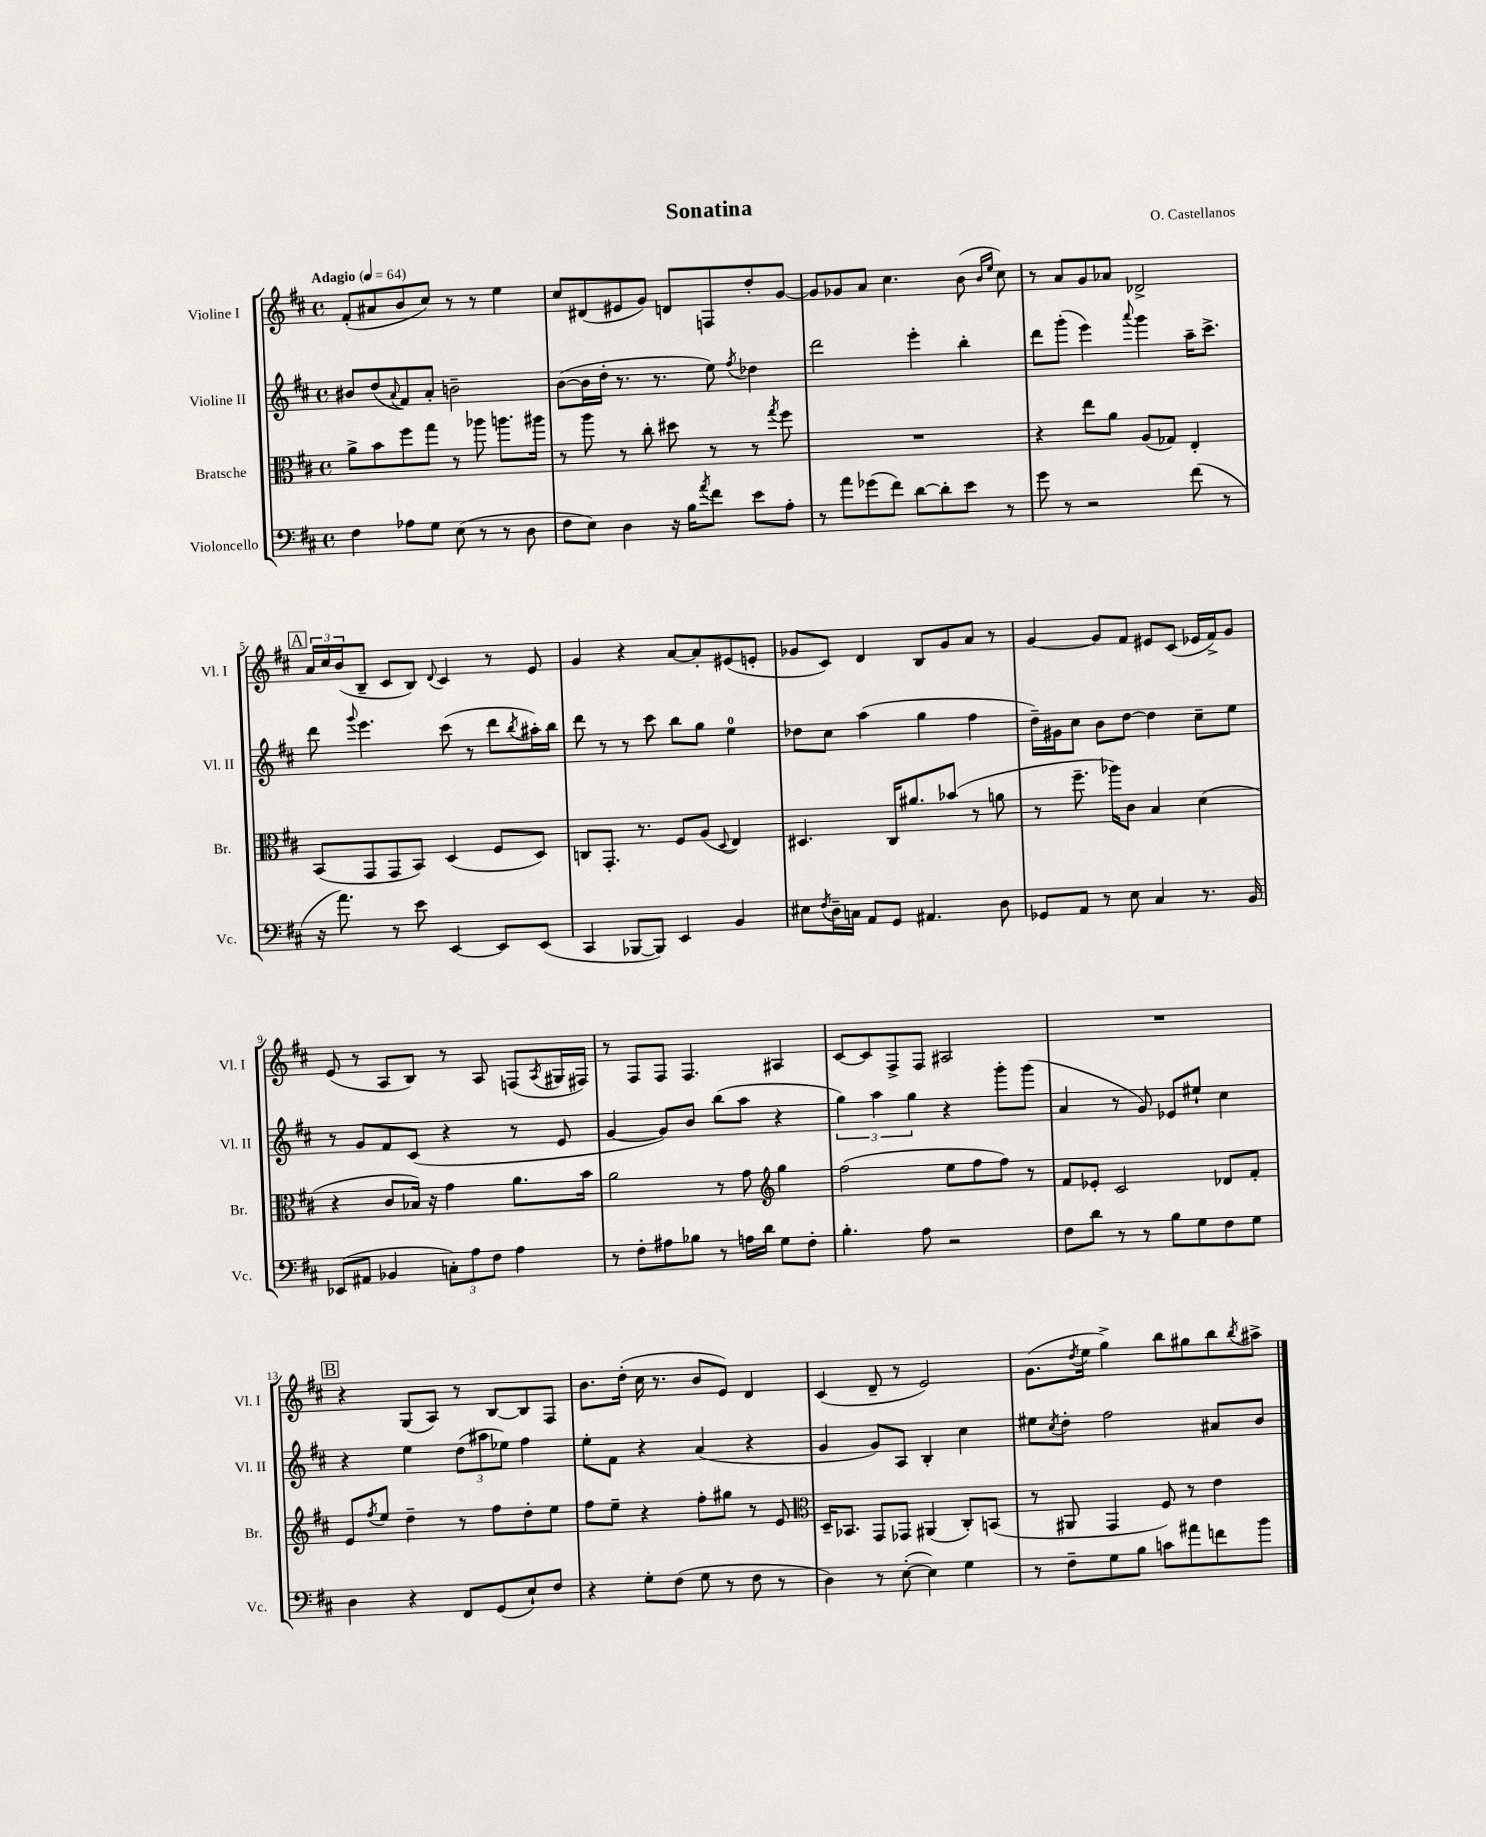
\header { title = "Sonatina" composer = "O. Castellanos" }
<<
\new StaffGroup <<
\new Staff = "s0" \with { instrumentName = "Violine I" shortInstrumentName = "Vl. I" } {
    \clef treble \key d \major \defaultTimeSignature \time 4/4 \tempo "Adagio" 4 = 64
    fis'8-.( ais'8 b'8 cis''8) r8 r8 e''4 |
    cis''8 dis'8( eis'8 g'8) d'8 f8 d''8-. g'8~ |
    g'8 ges'8 a'8 cis''4. b'8( \grace { b'16 e''16 } cis''8) |
    r8 a'8 g'8 aes'8 des'2-> |
    \mark \markup { \box "A" } \tuplet 3/2 { a'16 cis''16 b'16( } b8-- cis'8 b8) \appoggiatura { d'8 } cis'4 r8 e'8 |
    g'4 r4 a'8~ a'8-. eis'8( e'8-. |
    ges'8 cis'8) d'4 b8 ges'8 a'8 r8 |
    g'4~ g'8 fis'8 eis'8 cis'8( ees'16 fis'16->) g'8 |
    e'8( r8 a8 b8) r8 a8 f8( \acciaccatura { a8 } gis16 fis16) |
    r8 fis8 fis8 fis4. ais4 |
    cis'8~ cis'8 fis8-> fis8 ais2 |
    R1 |
    \mark \markup { \box "B" } r4 g8( a8) r8 b8~ b8 fis8 |
    b'8. d''16-.( cis''16 r8. b'8 e'8) d'4 |
    cis'4( d'8-- r8 e'2) |
    g'8.( \acciaccatura { d''8 } e''16 g''4->) b''8 gis''8 b''8 \acciaccatura { b''8 } ais''8-> \bar "|." |
}
\new Staff = "s1" \with { instrumentName = "Violine II" shortInstrumentName = "Vl. II" } {
    \clef treble \key d \major \defaultTimeSignature \time 4/4
    bis'8 d''8( \appoggiatura { a'8 } fis'8) a'8-. b'2-- |
    b'8~( b'16 d''16-. r8. r8. e''8) \acciaccatura { fis''8 } des''4 |
    d'''2 e'''4-. b''4-. |
    d'''8 g'''8-.( e'''4) \appoggiatura { a'''8 } g'''4 a''16-- cis'''8.-> |
    \mark \markup { \box "A" } d'''8 \appoggiatura { g'''8 } e'''4. cis'''8( r8 d'''8 \acciaccatura { b''8 } ais''16-.) b''16 |
    d'''8 r8 r8 cis'''8 b''8 g''8 e''4-0 |
    des''8 cis''8 a''4( g''4 fis''4 |
    d''16--) gis'16 cis''8 b'8 d''8~ d''4 cis''8-- e''8 |
    r8 g'8 fis'8 cis'8( r4 r8 e'8 |
    g'4~ g'8) b'8 b''8( a''8 r4 |
    \tuplet 3/2 { g''4) a''4 g''4 } r4 g'''8-. g'''8( |
    a'4 r8 g'8) ees'8 eis''8-! cis''4 |
    \mark \markup { \box "B" } r4 e''4 \tuplet 3/2 { d''8( ais''8 ees''8) } fis''4 |
    e''8-. fis'8 r4 a'4( r4 |
    g'4 g'8) a8 b4-. cis''4 |
    eis''8 \acciaccatura { cis''8 } d''8-. fis''2 ais'8 b'8 \bar "|." |
}
\new Staff = "s2" \with { instrumentName = "Bratsche" shortInstrumentName = "Br." } {
    \clef alto \key d \major \defaultTimeSignature \time 4/4
    a'8-> b'8 fis''8 g''8 r8 aes''8 a''8. ais''16 |
    r8 a''8 r8 cis''8-. dis''8 r8 r8 \acciaccatura { g''8 } fis''8 |
    R1 |
    r4 e''8 a'8 a8( ges8) e4-. |
    \mark \markup { \box "A" } b,8( g,8 g,8 b,8) d4( fis8 d8) |
    c8 g,8.-. r8. fis8 a8( \appoggiatura { d8 } e4) |
    dis4. cis16 ais'8. bes'8( r8 a'8 |
    r8 fis''8.-- aes''16) cis'8 b4 d'4( |
    r4 cis'8 bes16) r16 g'4 a'8. b'16 |
    a'2 r8 g'8 \clef treble g''4 |
    fis''2( e''8 fis''8 fis''8) r8 |
    fis'8 ees'8-. cis'2 des'8 fis'8-. |
    \mark \markup { \box "B" } e'8 \acciaccatura { fis''8 } e''8 d''4-- r8 fis''8 d''8-. e''8 |
    fis''8 e''8-- r4 fis''8-. gis''8 r8 e'8 |
    \clef alto d16-- bes,8. g,8 ges,8 ais,4( cis8-.) b,8( |
    r8 ais,8 g,4 fis8) r8 e'4 \bar "|." |
}
\new Staff = "s3" \with { instrumentName = "Violoncello" shortInstrumentName = "Vc." } {
    \clef bass \key d \major \defaultTimeSignature \time 4/4
    fis4 aes8 g8 e8( r8 r8 d8 |
    fis8 e8) d4 r16 b16 \acciaccatura { a'8 } fis'8 e'8 a8-. |
    r8 a'8 ges'8( fis'8) d'8~ d'8-. e'8 r8 |
    g'8 r8 r2 fis'8( r8 |
    \mark \markup { \box "A" } r16 a'8.) r8 e'8 e,4~ e,8 e,8( |
    cis,4 bes,,8~ bes,,8) e,4 b,4 |
    eis8 \acciaccatura { fis8 } d16-- c16 a,8 g,8 ais,4. d8 |
    ges,8 a,8 r8 e8 cis4 r8. b,16 |
    ees,8( ais,8 bes,4 \tuplet 3/2 { c8-.) a8 fis8 } a4 |
    r8 fis8-. ais8 bes8 r8 a16 d'16 g8 fis8-. |
    b4.-. a8 r2 |
    fis8 d'8 r8 r8 b8 g8 fis8 g8 |
    \mark \markup { \box "B" } d4 r4 fis,8 g,8( e8-!) fis8 |
    r4 g8-. fis8( g8 r8 fis8 r8 |
    d4) r8 e8~-.( e4) g4 |
    r8 fis8-- g8 b8 c'8 ais'8 f'8 b'8 \bar "|." |
}
>>
>>
